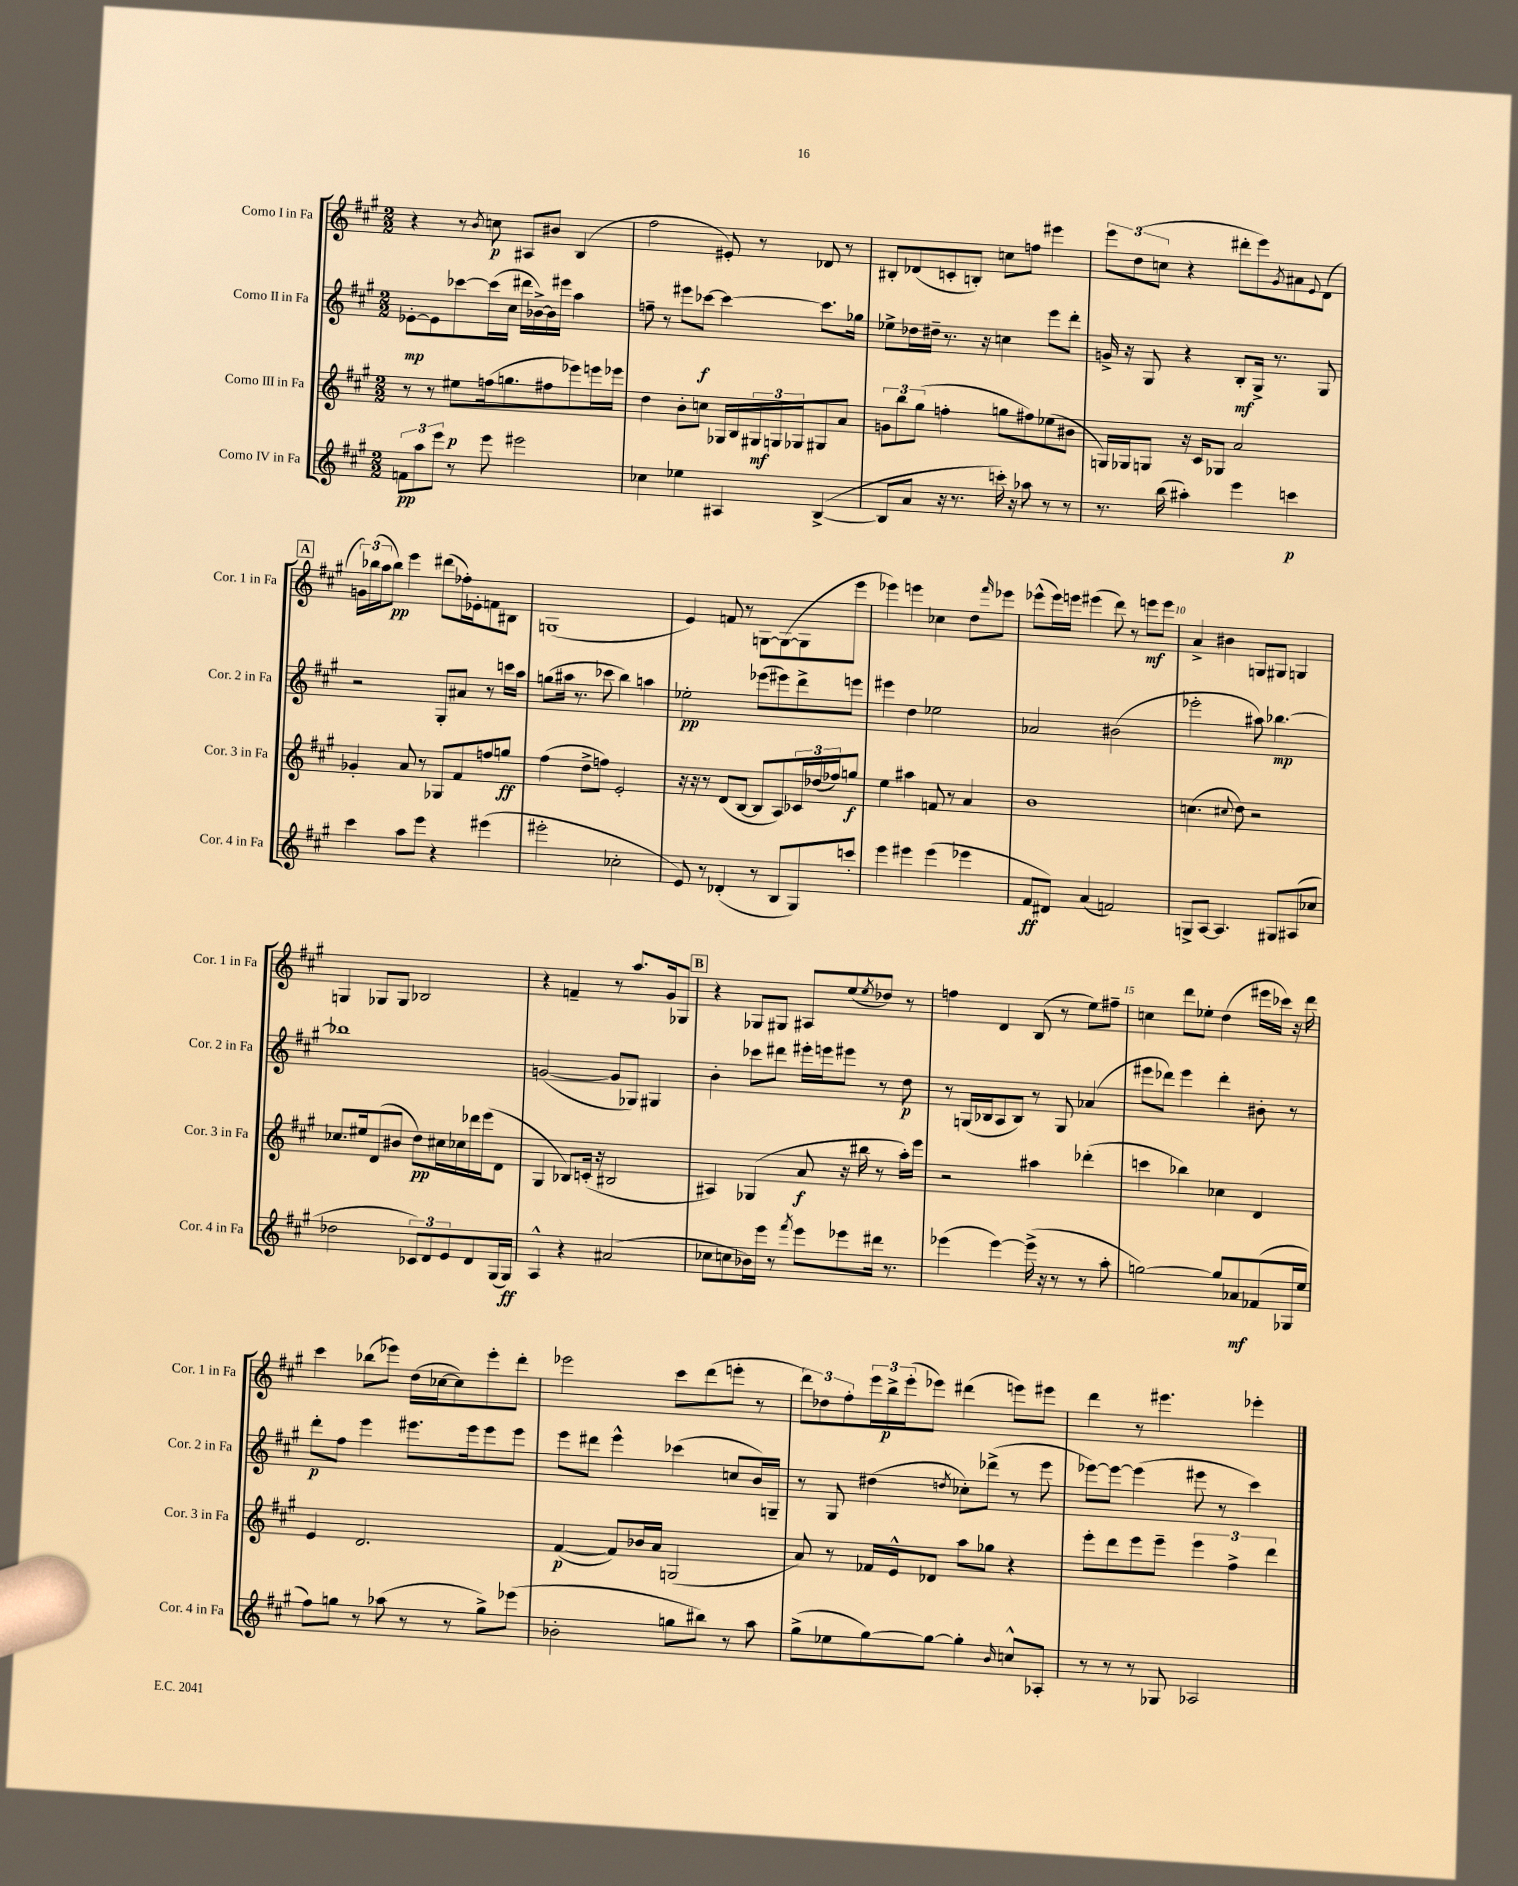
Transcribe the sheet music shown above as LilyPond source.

<<
\new StaffGroup <<
\new Staff = "s0" \with { instrumentName = "Corno I in Fa" shortInstrumentName = "Cor. 1 in Fa" } {
    \clef treble \key a \major \numericTimeSignature \time 2/2
    r4 r8 \acciaccatura { b'8 } c''8\p ais8 bis'8 b4( |
    fis''2 eis'8-.) r8 des'8 r8 |
    bis8-. des'8( c'8-. b8-.) c''8 f''8 eis'''4 |
    \tuplet 3/2 { e'''8 d''8( c''8 } r4 dis'''8-. e'''8) \acciaccatura { gis'8 } ais'8 \appoggiatura { e'8 } d'8( |
    \mark \markup { \box "A" } \tuplet 3/2 { g'16) bes''16( a''16 } bes''8\pp) e'''4 dis'''8( fes''16-.) ees'16-. f'8 bis8 |
    g1( |
    e'4) f'8 r8 g8~ g8~( g8 e'''8 |
    ees'''4) e'''4 ces''4 d''8 \grace { fis'''16 } ees'''8 |
    ees'''8-^( ees'''16) e'''16 eis'''4( d'''8) r8 e'''8\mf e'''8 |
    a'4-> bis'4 g8 gis8 g4 |
    g4 ges8 ges8 bes2 |
    r4 f'4-- r8 a''8. gis'16 ges8 |
    \mark \markup { \box "B" } r4 ges8 gis8 ais8 e''8( \acciaccatura { e''8 } des''8) r8 |
    f''4 d'4 b8( r8 e''8) fis''8-- |
    c''4 d'''8 ees''8-. d''4( eis'''16 ces'''16) r16 d'''16 |
    cis'''4 bes''8( ees'''8) d''16( ces''16~ ces''8) ees'''8-. d'''8-. |
    ees'''2 cis'''8 d'''8( e'''8-. r8 |
    \tuplet 3/2 { d'''8) des''8 fis''8-. } \tuplet 3/2 { e'''16 b''16->\p e'''16-.( } ees'''8) dis'''4( e'''8) eis'''8 |
    d'''4 r8 eis'''4. ees'''4-. \bar "|." |
}
\new Staff = "s1" \with { instrumentName = "Corno II in Fa" shortInstrumentName = "Cor. 2 in Fa" } {
    \clef treble \key a \major \numericTimeSignature \time 2/2
    ees'8~-.\mp ees'8 ces'''8~ ces'''16( cis''16 dis'''16 bes'16~->) bes'16 eis'''16 a''4 |
    f''8-- r8 eis'''8 ces'''8~\f ces'''4~ ces'''8. ges''16 |
    ees''8-> des''16 dis''16-- r8. r16 c''4 e'''8 d'''8-. |
    g'16-> r16 gis8 r4 b8-.\mf gis16-> r8. gis8 |
    \mark \markup { \box "A" } r2 gis8-. ais'8 r8 c'''16 a''16 |
    g''8( ais''16 r8. ces'''8 b''4) a''4 |
    ees''2-.\pp ees'''8( eis'''8) d'''8-> e'''8 |
    eis'''4 d''4 ees''2 |
    aes'2 bis'2( |
    ees'''2-. ais''8) bes''4.~\mp |
    bes''1 |
    g'2~( g'8 ges8) gis4 |
    \mark \markup { \box "B" } b'4-. ces'''8 dis'''8 eis'''16-. e'''16 eis'''8 r8 d''8\p |
    r8 g16( bes16 a8 bes8) r8 g8 aes'4( |
    eis'''8 des'''8) eis'''4 des'''4-. bis'8-. r8 |
    d'''8-.\p fis''8 e'''4 eis'''8. eis'''16 eis'''8 eis'''8 |
    e'''8 dis'''8 e'''4-^ ces'''4( c''8 b'16) g16-- |
    r8 gis8 dis''4( \acciaccatura { d''8 } ces''8-.) des'''8->( r8 e'''8 |
    ees'''8~) ees'''8~ ees'''4( eis'''8 r8 cis'''4) \bar "|." |
}
\new Staff = "s2" \with { instrumentName = "Corno III in Fa" shortInstrumentName = "Cor. 3 in Fa" } {
    \clef treble \key a \major \numericTimeSignature \time 2/2
    r8 r8 eis''8\p f''16( g''8. fis''8 ees'''8) e'''16 ees'''16 |
    d''4 b'8-. c''8 ges16 b16 \tuplet 3/2 { gis16\mf g16 ges16 } gis8 a'8 |
    \tuplet 3/2 { g'8 b''8 gis''8( } f''4-. g''8 fis''8) ees''8( bis'8 |
    g16) ges16 g8 r16 cis'16 ges8 a'2 |
    \mark \markup { \box "A" } ges'4-. a'8 r8 ges8 fis'8 f''8 g''8\ff |
    fis''4( d''8-> f''8) e'2-. |
    r16 r16 r8 d'8( b8~ b8 a8) \tuplet 3/2 { ces'16 des''16( fes''16) } g''8\f |
    e''4 ais''4 f'8 r8 a'4 |
    b'1 |
    c''4.( \appoggiatura { cis''8 } d''8) r2 |
    ces''8. eis''16 d'8( bis'8 d''8\pp) cis''16 ces''16 des'''16 e'''16( d'8 |
    gis4 bes8) c'16-.( r16 bis2 |
    \mark \markup { \box "B" } ais4) ges4( a'8\f r16 bis''16 r8 a''16-.) e'''16 |
    r2 ais''4 des'''4-.( |
    c'''4 bes''4) ces''4 d'4 |
    e'4 d'2. |
    fis'4~\p( fis'8) bes'16 a'16 g2( |
    a'8) r8 fes'16 e'16-^ des'8 a''8 ges''8 r4 |
    e'''8-. d'''8 e'''8 e'''8-- \tuplet 3/2 { e'''4 fis''4-> d'''4 } \bar "|." |
}
\new Staff = "s3" \with { instrumentName = "Corno IV in Fa" shortInstrumentName = "Cor. 4 in Fa" } {
    \clef treble \key a \major \numericTimeSignature \time 2/2
    \tuplet 3/2 { f'8\pp a''8 e'''8 } r8 e'''8 eis'''2 |
    ces''4 ees''4 ais4 b4~->( |
    b8 a'8 r16 r8. c'''16-.) r16 aes''8 r8 r8 |
    r8. b''16( ais''4-.) e'''4 c'''4\p |
    \mark \markup { \box "A" } cis'''4 a''8 e'''8 r4 eis'''4( |
    eis'''2-. ces''2-. |
    e'8) r8 des'4-.( r8 b8 gis8) c'''8-. |
    e'''4 eis'''4 eis'''4( ees'''4 |
    fis'8\ff dis'8) a'4( f'2) |
    g8-> a8~ a4. gis8 ais8( ces''8 |
    des''2 \tuplet 3/2 { ces'8) d'8 e'8 } d'8 gis16( gis16\ff) |
    a4-^ r4 ais'2( |
    \mark \markup { \box "B" } ces''8 c''8 bes'16) e'''16 r8 \acciaccatura { fis'''8 } e'''8 ees'''8 dis'''16 r8. |
    ees'''4( ees'''4~) ees'''16->( r16 r8 r8 a''8-. |
    g''2~) g''8 aes'8\mf fes'8( ges16 e''16 |
    fis''8) g''8 r8 aes''8( r8 r8 g''8->) ees'''8( |
    bes'2-. g''8 bis''8) r8 a''8 |
    gis''8->( ees''8 gis''8~) gis''8~ gis''4-. \grace { b'16 } c''8-^ aes8-. |
    r8 r8 r8 ges8 aes2 \bar "|." |
}
>>
>>
\layout { \context { \Score \override BarNumber.break-visibility = ##(#f #t #t) barNumberVisibility = #(every-nth-bar-number-visible 5) } }
